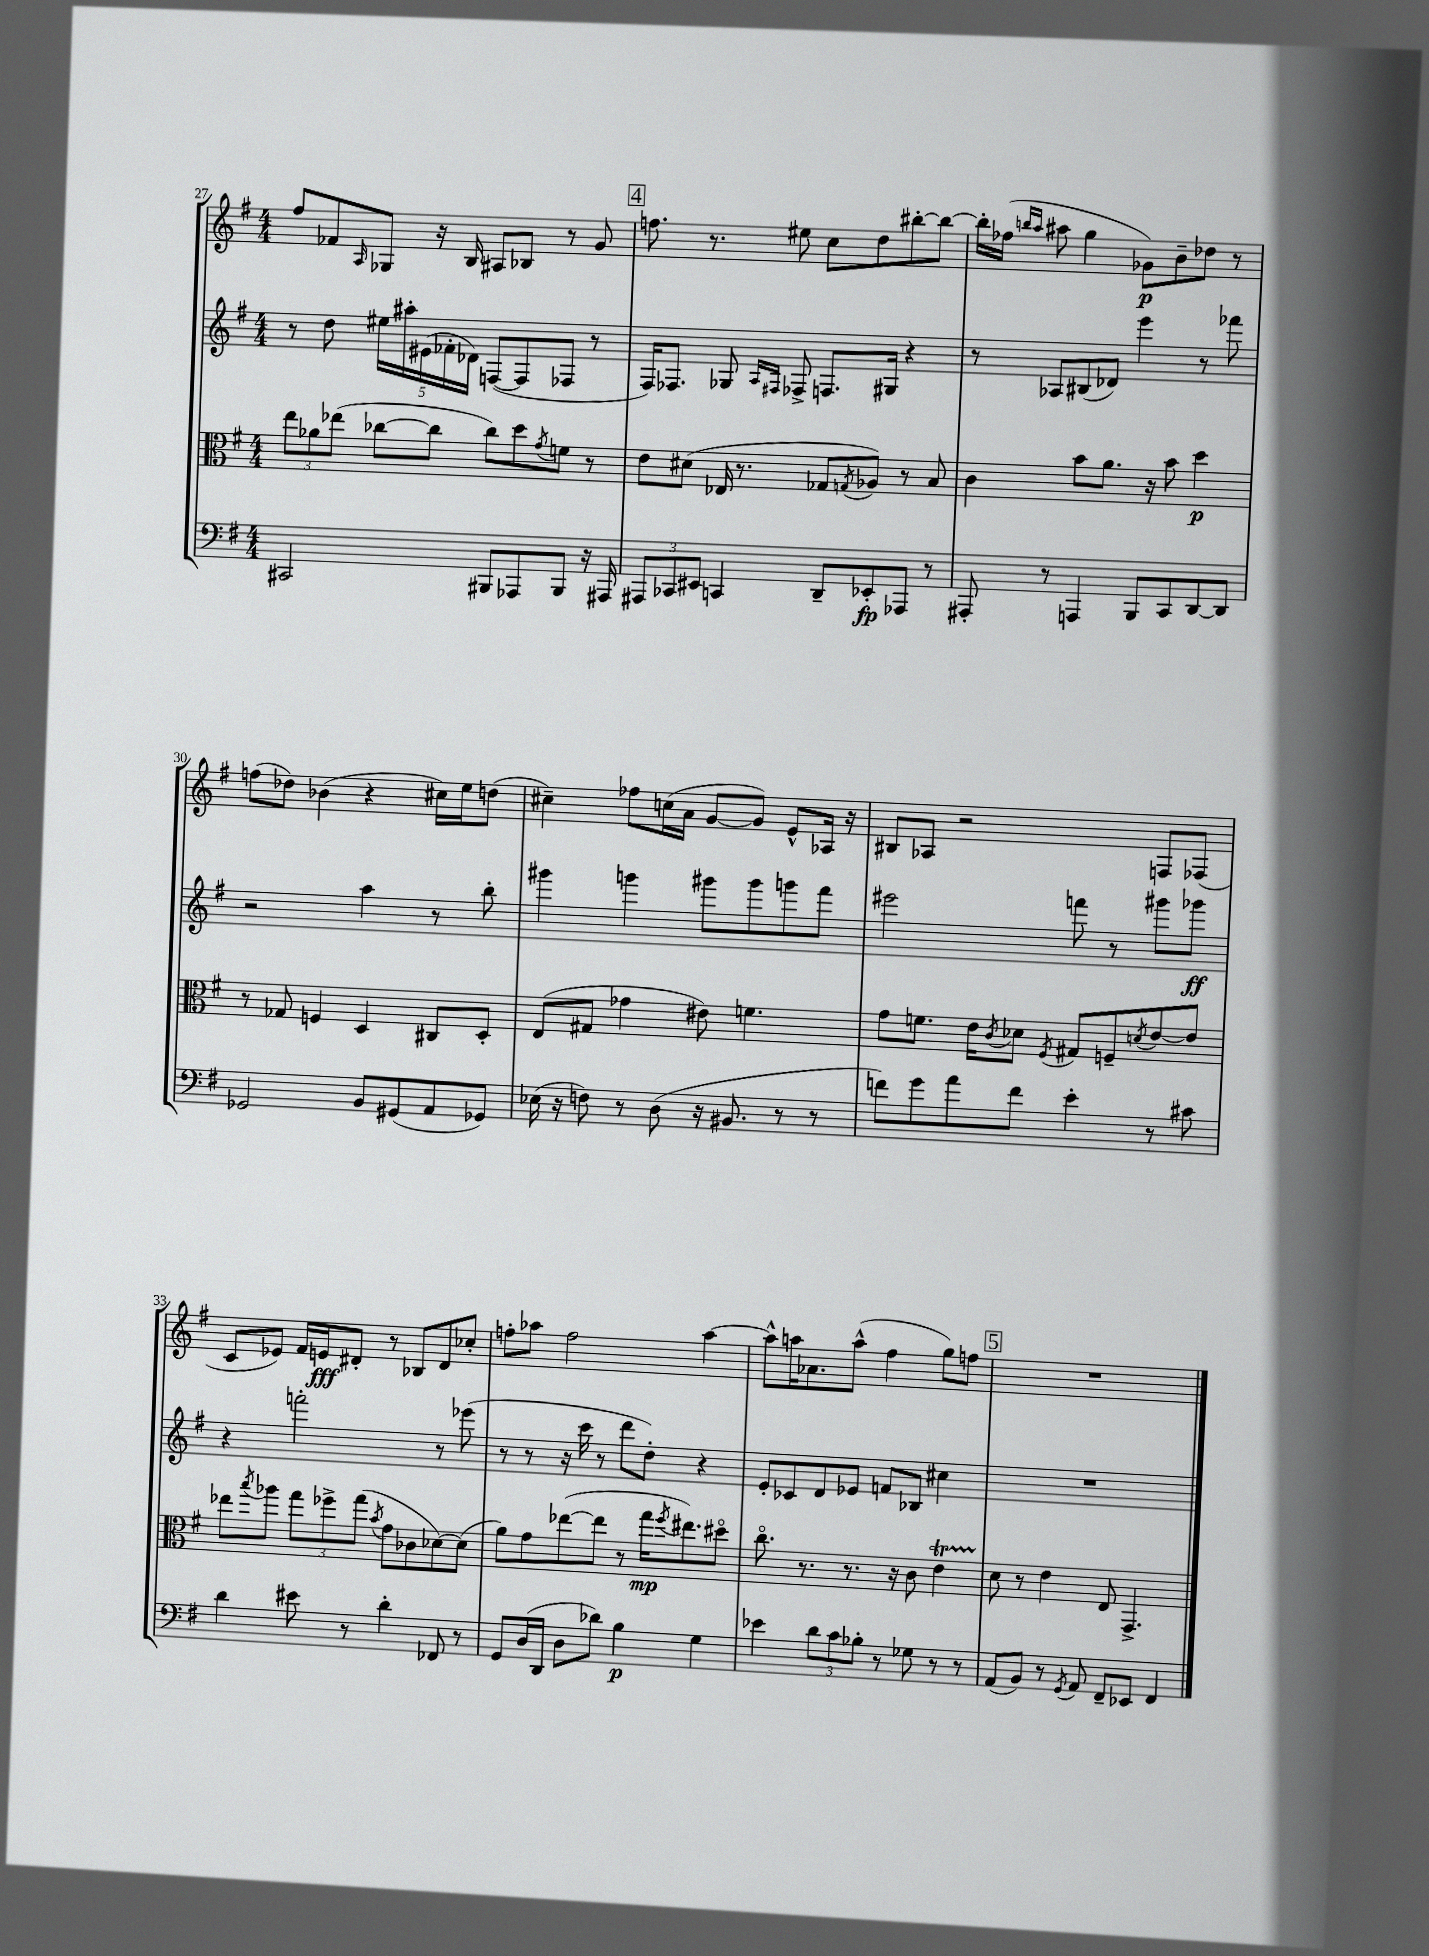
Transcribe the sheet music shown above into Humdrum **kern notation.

**kern	**kern	**kern	**kern
*staff4	*staff3	*staff2	*staff1
*clefF4	*clefC3	*clefG2	*clefG2
*k[f#]	*k[f#]	*k[f#]	*k[f#]
*M4/4	*M4/4	*M4/4	*M4/4
2CC#/	12ee\L	8r	8ff#/L
.	12a-\	.	.
.	.	8dd\	8f-/
.	(12ee-\J	.	.
.	.	.	16qqA/
.	[8cc-\L	20ee#\LL	8G-/J
.	.	20aa#'\	.
.	.	(20e#\	.
.	8cc-\]J	.	16r
.	.	20f-'\	.
.	.	.	16B/
.	.	20d-\JJ)	.
8BBB#/L	8cc-\L)	([8F/L	8A#/L
8AAA-/	8dd\	8F/]	8B-/J
.	8qg/	.	.
8BBB#/J	8f\J	8F-/J	8r
16r	8r	8r	8g/
16AAA#/	.	.	.
=	=	=	=
12AAA#/L	8e\L	16F#/LK)	8.ff\
.	.	8.F-/J	.
12CC-/	.	.	.
.	(8d#\J	.	.
12EE#/J	.	.	.
.	.	.	8.r
4CC/	16E-/	8G-/	.
.	8.r	.	.
.	.	16qqA/LL	.
.	.	16qqF#/JJ	.
.	.	8F-^/	8ee#\
8DD~/L	8G-/L	8.F/L	8cc\L
.	8qG/	.	.
8EE-'/	8A-/J)	.	8dd\
.	.	16G#/Jk	.
8AAA-/J	8r	4r	[8bb#'\
8r	8B/	.	8bb#\_J
=	=	=	=
8AAA#'/	4c\	8r	16bb#'\]LL
.	.	.	(16ff-\JJ
.	.	.	16qqbb/LL
.	.	.	16qqaa/JJ
8r	.	8A-/L	8aa#\
4AAA/	8b\L	(8B#/	4gg\
.	8.a\J	8d-/J)	.
8BBB/L	.	4eee\	8g-\L)
.	16r	.	.
8CC/	8b\	.	8b~\
[8DD/	4dd\	8r	8dd-\J
8DD/]J	.	8fff-\	8r
=	=	=	=
2GG-/	8r	2r	(8ff\L
.	8G-/	.	8dd-\J)
.	4F/	.	(4b-\
8BB/L	4D/	4aa\	4r
(8GG#/	.	.	.
8AA/	8C#/L	8r	16cc#\LL)
.	.	.	16ee\J
8GG-/J)	8D'/J	8bb'\	(8dd\J
=	=	=	=
(16E-\	(8E/L	4ggg#\	4cc#~\)
16r	.	.	.
8F\)	8G#/J	.	.
8r	4g-\	4ggg\	8ff-\L
(8D\	.	.	(16cc\L
.	.	.	16a\JJ
16r	8e#\)	8ggg#\L	[8g/L
8.BB#/	.	.	.
.	4.f\	8ggg#\	8g/]J)
8r	.	8ggg\	8e^^/L
8r	.	8fff#\J	16A-/Jk
.	.	.	16r
=	=	=	=
8f\L)	8g\L	2eee#\	8B#/L
8g\	8.f\J	.	8A-/J
8a\	.	.	2r
.	16e\LK	.	.
.	8qc/	.	.
8f\J	8d-\J	.	.
.	8qF#/	.	.
4e'\	8G#/L	8fff\	.
.	8F~/	8r	.
.	8qd/	.	.
8r	[8e/	8ggg#\L	8F/L
8c#\	8e/]J	8ggg-\J	(8F-/J
=	=	=	=
4d\	8ee-\L	4r	8c/L
.	8qbb/	.	.
.	8aa-\J	.	8e-/J)
8e#\	12gg\L	2fff'\	16f#/LL
.	.	.	16e/J
.	12ff-^\	.	.
8r	.	.	8d#'/J
.	(12gg\J	.	.
.	8qb/	.	.
4d'\	8g\L	.	8r
.	8c-\	.	8B-/L
8FF-/	[8d-\)	8r	8d#/
8r	(8d-\]J	(8eee-\	8cc-'/J
=	=	=	=
8GG/L	8a\L)	8r	8ff'\L
(16D/L	8g\	8r	8aa-\J
16DD/JJ	.	.	.
8D\L	([8ee-\	16r	2ff\
.	.	16ccc\	.
8d-\J)	8ee-\]J	8r	.
4B\	8r	8ddd\L	.
.	16gg\LK	8dd'\J)	.
.	8qff#/	.	.
.	8.ee#\)	.	.
4G\	.	4r	[4aa-\
.	8dd#o\J	.	.
=	=	=	=
4e-\	8.cco\	8e'/L	8aa-^^\]L
.	.	8c-/	16aa\K
.	8.r	.	8.a-\
12d\L	.	8d/	.
12c\	.	.	.
.	8.r	8e-/J	(8aa^^\J
12B-'\J	.	.	.
8r	.	8f/L	4ff#\
.	16r	.	.
8G-\	8c\	8B-/J	.
8r	4e\	4cc#\	8gg\L)
8r	.	.	8ff\J
=	=	=	=
(8AA/L	8d\	1r	1r
8BB/J)	8r	.	.
8r	4e\	.	.
8qGG/	.	.	.
8AA/	.	.	.
8FF#~/L	8E/	.	.
8EE-/J	4.GG^/	.	.
4FF#/	.	.	.
==	==	==	==
*-	*-	*-	*-
